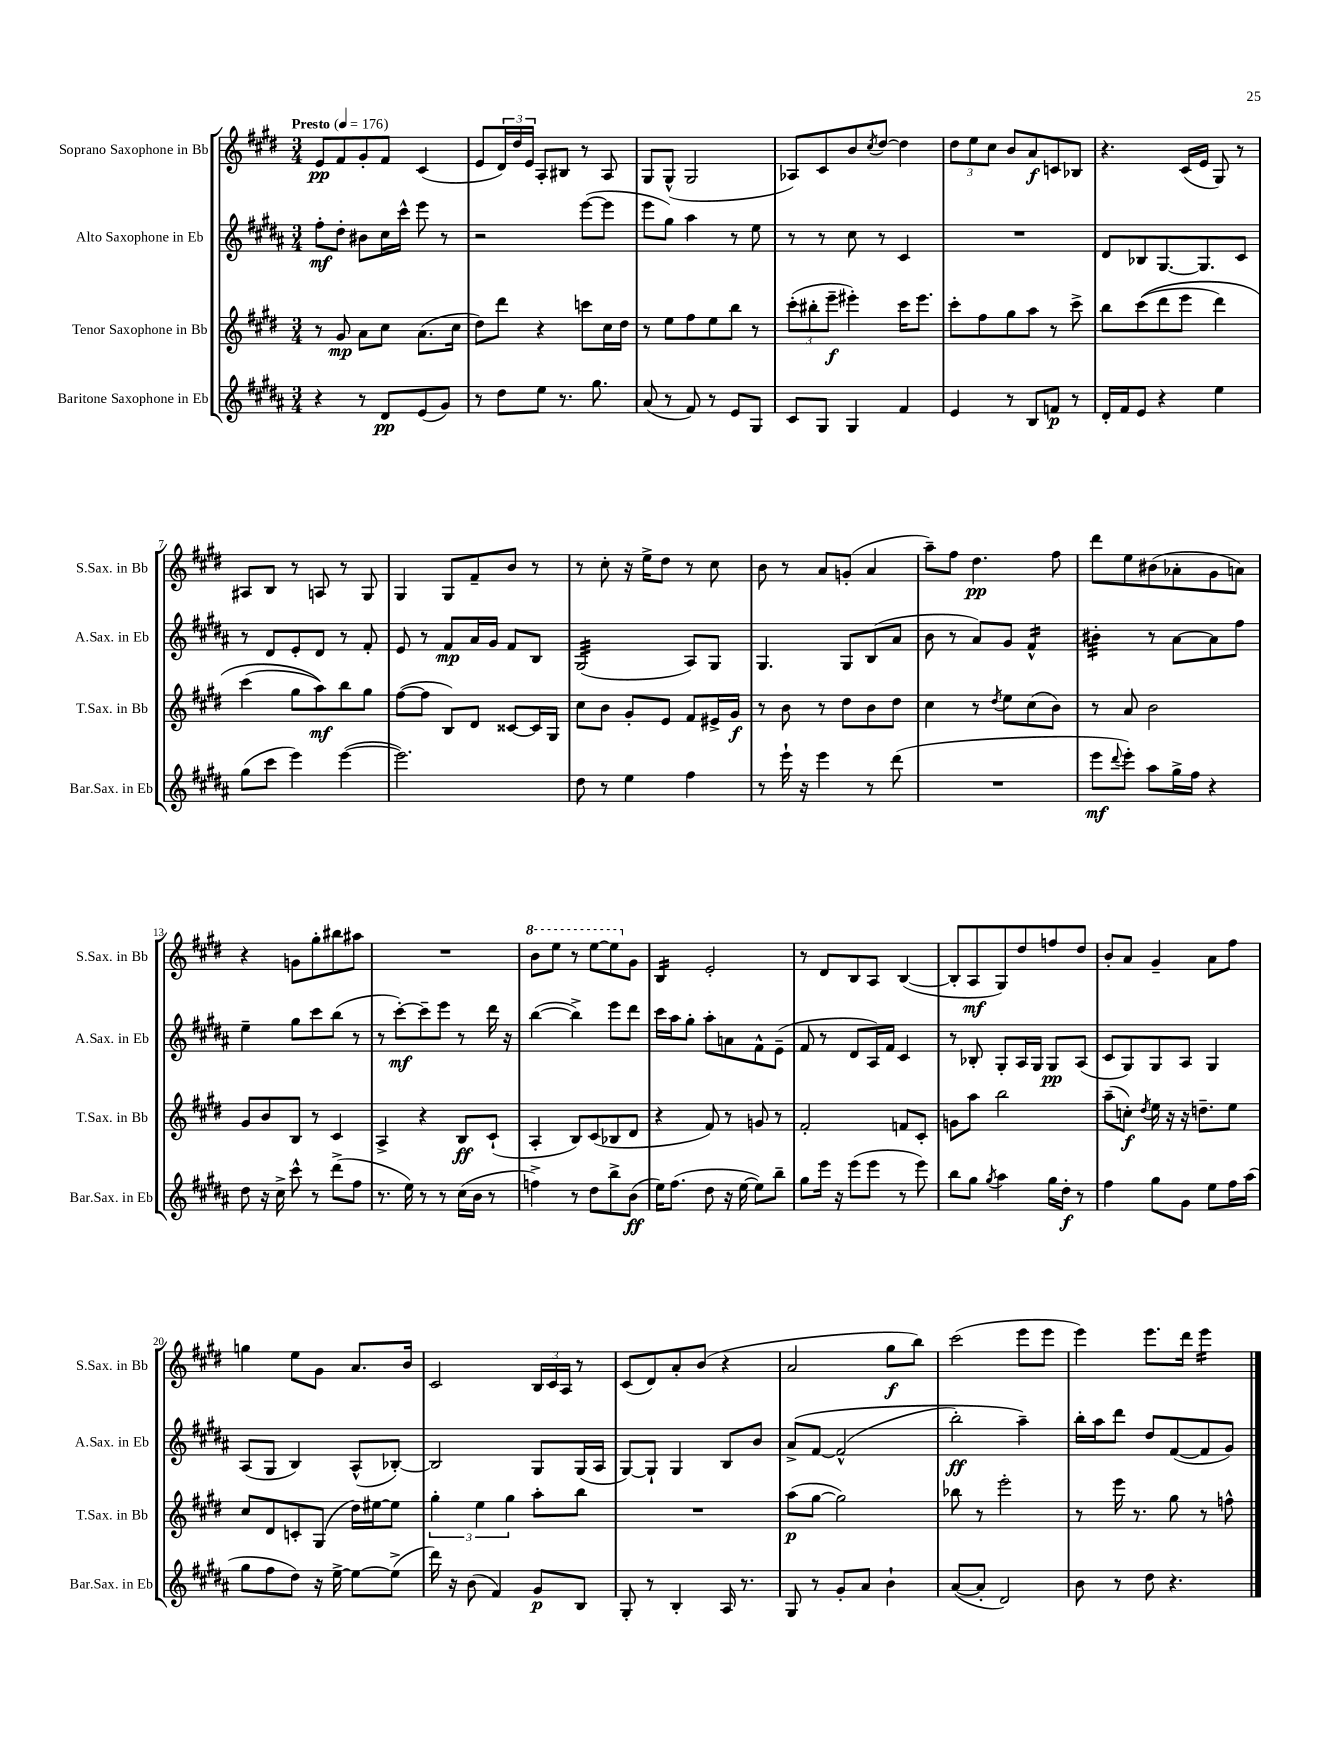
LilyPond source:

<<
\new StaffGroup <<
\new Staff = "s0" \with { instrumentName = "Soprano Saxophone in Bb" shortInstrumentName = "S.Sax. in Bb" } {
    \clef treble \key e \major \numericTimeSignature \time 3/4 \tempo "Presto" 4 = 176
    e'8\pp fis'8 gis'8-. fis'8 cis'4( |
    e'8 \tuplet 3/2 { dis'16) dis''16 e'16 } a8-. bis8 r8 a8 |
    gis8 gis8-^( gis2 |
    aes8) cis'8 b'8 \acciaccatura { cis''8 } dis''8~ dis''4 |
    \tuplet 3/2 { dis''8 e''8 cis''8 } b'8 a'8\f c'8 bes8 |
    r4. cis'16( e'16 gis8) r8 |
    ais8 b8 r8 a8 r8 gis8 |
    gis4 gis8 fis'8-- b'8 r8 |
    r8 cis''8-. r16 e''16-> dis''8 r8 cis''8 |
    b'8 r8 a'8 g'8-.( a'4 |
    a''8--) fis''8 dis''4.\pp fis''8 |
    dis'''8 e''8 bis'8( aes'8-. gis'8 a'8) |
    r4 g'8 gis''8-. bis''8 ais''8 |
    R2. |
    \ottava #1 b''8 e'''8 r8 e'''8~ e'''8 \ottava #0 gis'8 |
    b4:16 e'2-. |
    r8 dis'8 b8 a8 b4~( |
    b8-. a8\mf gis8) dis''8 f''8 dis''8 |
    b'8-. a'8 gis'4-- a'8 fis''8 |
    g''4 e''8 gis'8 a'8. b'16 |
    cis'2 \tuplet 3/2 { b16 cis'16 a16 } r8 |
    cis'8( dis'8) a'8-. b'8( r4 |
    a'2 gis''8\f b''8) |
    cis'''2( e'''8 e'''8 |
    e'''4) e'''8. dis'''16 e'''4:16 \bar "|." |
}
\new Staff = "s1" \with { instrumentName = "Alto Saxophone in Eb" shortInstrumentName = "A.Sax. in Eb" } {
    \clef treble \key b \major \numericTimeSignature \time 3/4
    fis''8-.\mf dis''8-. bis'8 cis''16 cis'''16-^ e'''8 r8 |
    r2 e'''8~( e'''8 |
    e'''8 gis''8) ais''4 r8 e''8 |
    r8 r8 cis''8 r8 cis'4 |
    R2. |
    dis'8 bes8 gis8.~ gis8. cis'8 |
    r8 dis'8 e'8-. dis'8 r8 fis'8-. |
    e'8 r8 fis'8\mp ais'16 gis'16 fis'8 b8 |
    gis2:32( ais8) gis8 |
    gis4. gis8 b8( ais'8 |
    b'8 r8 ais'8) gis'8 fis'4:16-^ |
    bis'4:32-. r8 ais'8~ ais'8 fis''8 |
    e''4-- gis''8 cis'''8 b''8( r8 |
    r8 cis'''8~-.\mf) cis'''8-- e'''8 r8 dis'''16 r16 |
    b''4~( b''4->) e'''8 dis'''8 |
    cis'''16 ais''16 gis''8-. ais''8-. a'8 fis'8-^ e'8--( |
    fis'8 r8 dis'8 ais16) fis'16 cis'4 |
    r8 bes8-. gis8-. ais16 gis16 gis8\pp ais8( |
    cis'8 gis8) gis8 ais8 gis4 |
    ais8( gis8 b4) ais8-^( bes8~-.) |
    bes2 gis8 gis16( ais16 |
    gis8~) gis8-! gis4 b8 b'8 |
    ais'8->\( fis'8~ fis'2-^( |
    b''2-.\ff) ais''4--\) |
    b''16-. ais''16 dis'''8 dis''8 fis'8~( fis'8 gis'8) \bar "|." |
}
\new Staff = "s2" \with { instrumentName = "Tenor Saxophone in Bb" shortInstrumentName = "T.Sax. in Bb" } {
    \clef treble \key e \major \numericTimeSignature \time 3/4
    r8 gis'8\mp a'8 cis''8 a'8.( cis''16 |
    dis''8) dis'''8 r4 c'''8 cis''16 dis''16 |
    r8 e''8 fis''8 e''8 b''8 r8 |
    \tuplet 3/2 { cis'''8-.( bis''8-. e'''8--\f } eis'''4-.) cis'''16 eis'''8. |
    cis'''8-. fis''8 gis''8 a''8 r8 cis'''8-> |
    b''8 cis'''8(\( dis'''8 e'''8 dis'''4) |
    cis'''4( gis''8 a''8\mf)\) b''8 gis''8 |
    fis''8~( fis''8 b8) dis'8 cisis'8~ cisis'16 gis16 |
    cis''8 b'8 gis'8-. e'8 fis'8 eis'16-> gis'16\f |
    r8 b'8 r8 dis''8 b'8 dis''8 |
    cis''4 r8 \acciaccatura { dis''8 } e''8 cis''8( b'8) |
    r8 a'8 b'2 |
    gis'8 b'8 b8 r8 cis'4 |
    a4-> r4 b8\ff cis'8-!( |
    a4-. b8) cis'8( bes8 dis'8 |
    r4 fis'8) r8 g'8 r8 |
    fis'2-. f'8 cis'8-. |
    g'8 a''8 b''2 |
    a''8--( c''8-.\f) \acciaccatura { dis''8 } e''16 r16 r16 d''8.-- e''8 |
    cis''8 dis'8 c'8-. gis8( dis''16) eis''16~ eis''8 |
    \tuplet 3/2 { gis''4-. e''4 gis''4 } a''8-. b''8 |
    R2. |
    a''8\p( gis''8~ gis''2) |
    bes''8 r8 e'''2-. |
    r8 e'''16 r8. gis''8 r8 f''8-^ \bar "|." |
}
\new Staff = "s3" \with { instrumentName = "Baritone Saxophone in Eb" shortInstrumentName = "Bar.Sax. in Eb" } {
    \clef treble \key b \major \numericTimeSignature \time 3/4
    r4 r8 dis'8\pp e'8( gis'8) |
    r8 dis''8 e''8 r8. gis''8. |
    ais'8( r8 fis'8) r8 e'8 gis8 |
    cis'8 gis8 gis4 fis'4 |
    e'4 r8 b8 f'8\p r8 |
    dis'16-. fis'16 e'8 r4 e''4 |
    gis''8( cis'''8 e'''4) e'''4~( |
    e'''2.) |
    dis''8 r8 e''4 fis''4 |
    r8 e'''16-! r16 e'''4 r8 dis'''8( |
    R2. |
    e'''8\mf \appoggiatura { dis'''8 } e'''8-.) ais''8 gis''16-> fis''16 r4 |
    dis''8 r16 cis''16-> cis'''8-^ r8 dis'''8->( fis''8 |
    r8. e''16) r8 r8 cis''16( b'16 r8 |
    f''4->) r8 dis''8 b''8-> b'8\ff( |
    e''16) fis''8.( dis''8 r16 e''16~ e''8) b''8-- |
    gis''8 e'''16 r16 e'''8( e'''8 r8 e'''8) |
    b''8 gis''8 \acciaccatura { gis''8 } ais''4 gis''16 dis''16-.\f r8 |
    fis''4 gis''8 gis'8 e''8 fis''16 ais''16( |
    gis''8 fis''8 dis''8) r16 e''16~-> e''8~ e''8->( |
    dis'''16) r16 b'8( fis'4) gis'8\p b8 |
    gis8-. r8 b4-. ais16 r8. |
    gis8 r8 gis'8-. ais'8 b'4-! |
    ais'8~( ais'8-. dis'2) |
    b'8 r8 dis''8 r4. \bar "|." |
}
>>
>>
